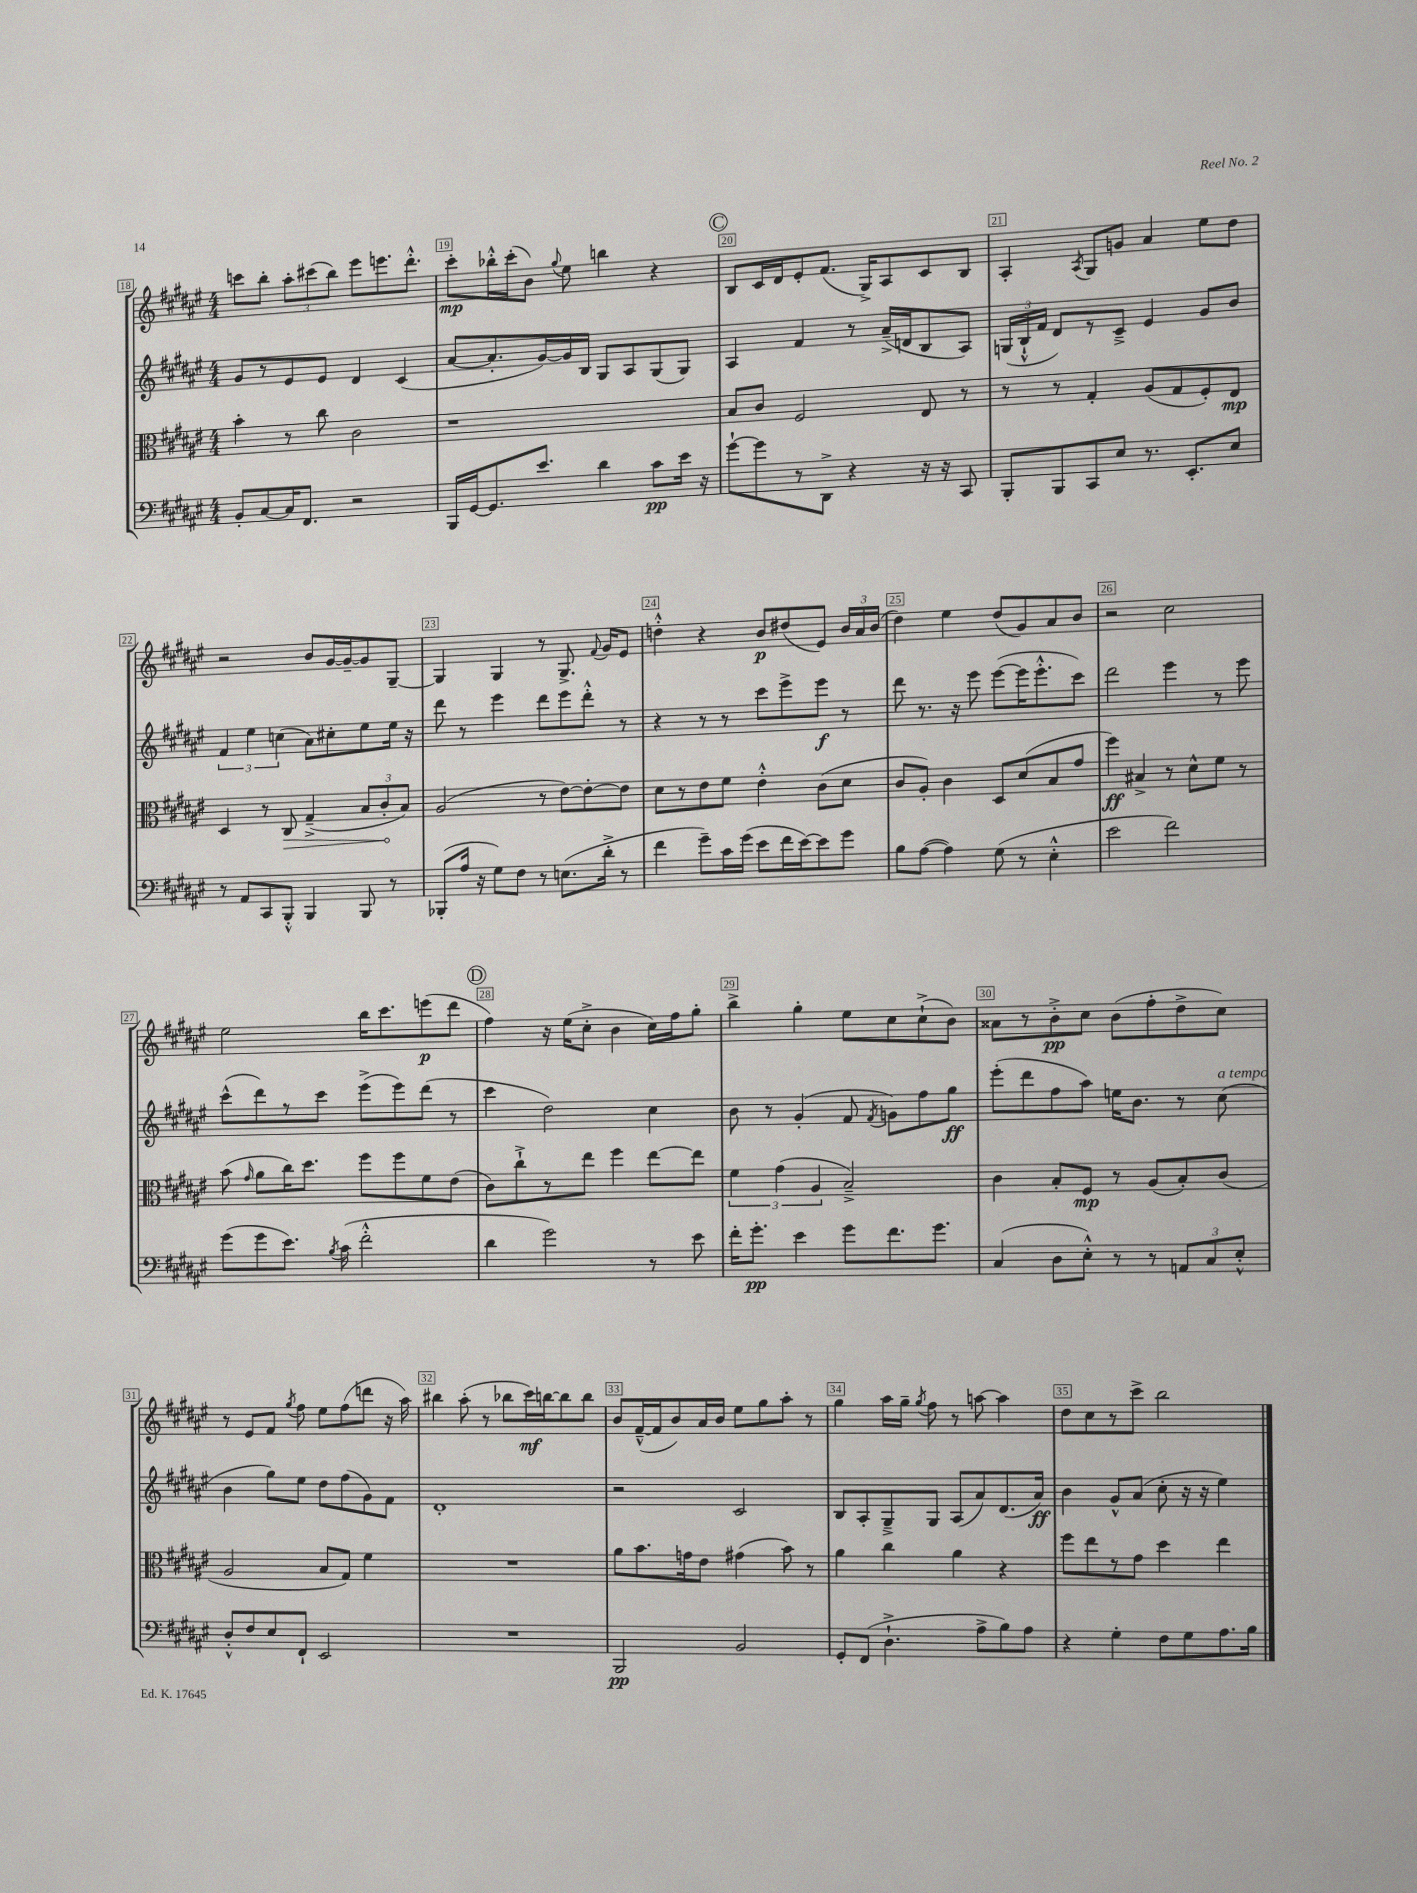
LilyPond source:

<<
\new StaffGroup <<
\new Staff = "s0" {
    \clef treble \key fis \major \numericTimeSignature \time 4/4
    \autoBeamOff c'''8[ b''8]-. \tuplet 3/2 { ais''8[-. cis'''8( b''8]) } eis'''8[ e'''8. dis'''8.]-.-^ |
    cis'''8[-.\mp bes''16-.-^ cis'''16-.( b'8]) \appoggiatura { gis''8 } eis''8 b''4 r4 |
    \mark \markup { \circle "C" } b8[ cis'16 dis'16 eis'8-. fis'8.]( gis16[->) ais8 cis'8 b8] |
    ais4-. \acciaccatura { ais8 } gis8[ g'8] ais'4 eis''8[ dis''8] |
    r2 b'8[ gis'16~ gis'16~-- gis'8 gis8]~-- |
    gis4 gis4 r8 gis8.-> \appoggiatura { fis'8 } gis'16[ eis'8] |
    d''4-.-^ r4 b'8[\p dis''8( eis'8]) \tuplet 3/2 { b'16[ ais'16 b'16]( } |
    dis''4) eis''4 dis''8[( gis'8) ais'8 b'8] |
    r2 cis''2 |
    eis''2 b''16[ cis'''8. e'''8\p( dis'''8] |
    \mark \markup { \circle "D" } fis''4) r16 eis''16[( cis''8]-.-> b'4 cis''16[) fis''16 gis''8]-. |
    b''4-> gis''4-. eis''8[ cis''8 cis''8-!->( b'8]) |
    aisis'8[ r8 b'8-.->\pp cis''8] b'8[( fis''8-. dis''8-> cis''8]) |
    r8 eis'8[ fis'8] \acciaccatura { gis''8 } fis''8 eis''8[ fis''8( d'''8] r16 ais''16) |
    bis''4 ais''8-.( r8 bes''8[ cis'''16\mf) b''16~ b''8 b''8] |
    b'8[ fis'16~---^( fis'16 b'8) ais'16 b'16] eis''8[ gis''8 ais''8]-. r8 |
    gis''4 ais''16[ gis''16]-- \acciaccatura { gis''8 } fis''8 r8 a''8~ a''4 |
    dis''8[ cis''8 r8 cis'''8]-> b''2 \bar "|." |
}
\new Staff = "s1" {
    \clef treble \key fis \major \numericTimeSignature \time 4/4
    \autoBeamOff gis'8[ r8 eis'8 eis'8] dis'4 cis'4( |
    ais'8[~ ais'8.-. gis'16~) gis'16 b16] gis8[ ais8 gis8( gis8]) |
    \mark \markup { \circle "C" } ais4 fis'4 r8 ais'16[--->( d'16 b8 ais8]) |
    \tuplet 3/2 { g16[( b16-!-^ fis'16] } dis'8[) r8 cis'8]---> eis'4 gis'8[ b'8] |
    \tuplet 3/2 { fis'4 eis''4 c''4( } ais'8[) cis''8-. eis''8 eis''16] r16 |
    dis'''8 r8 eis'''4 dis'''8[ eis'''8 dis'''8]-.-^ r8 |
    r4 r8 r8 cis'''8[ eis'''8-> eis'''8]\f r8 |
    dis'''8 r8. r16 eis'''8 eis'''8[~( eis'''16 eis'''8.-.-^ cis'''8]) |
    dis'''2 eis'''4 r8 eis'''8 |
    cis'''8[-^( dis'''8) r8 cis'''8] eis'''8[->( eis'''8) dis'''8]( r8 |
    \mark \markup { \circle "D" } cis'''4 dis''2) cis''4 |
    b'8 r8 gis'4-.( fis'8 \acciaccatura { fis'8 } g'8[) fis''8 gis''8]\ff |
    eis'''8[-.( dis'''8 fis''8 ais''8]) e''16[ b'8.] r8 cis''8^\markup { \italic "a tempo" }( |
    b'4 gis''8[) eis''8] dis''8[ fis''8( gis'8) fis'8] |
    dis'1-. |
    r2 cis'2 |
    b8[ ais8-. gis8---> gis8] ais8[( ais'8) dis'8.( ais'16]\ff) |
    b'4 gis'8[-^ ais'8]( cis''8-. r16 r16 eis''4) \bar "|." |
}
\new Staff = "s2" {
    \clef alto \key fis \major \numericTimeSignature \time 4/4
    \autoBeamOff b'4-. r8 cis''8 cis'2 |
    r1 |
    \mark \markup { \circle "C" } b8[ cis'8] fis2 eis8 r8 |
    r8 r8 gis4-. ais8[( gis8 fis8-.) eis8]\mp |
    dis4 r8 \once \override Hairpin.circled-tip = ##t cis8\> gis4--->( \tuplet 3/2 { b8[ cis'8-.\! b8]) } |
    ais2( r8 eis'8[~) eis'8~-. eis'8] |
    dis'8[ r8 eis'8 fis'8] eis'4-.-^ cis'8[( dis'8] |
    cis'8[ ais8]-.) cis'4 dis8[ dis'8( b8 gis'8] |
    fis''4\ff) bis4-> r8 dis'8[-^ fis'8] r8 |
    b'8( \grace { gis'16 } ais'8[ cis''16) dis''8.] fis''8[ fis''8 fis'8 eis'8]( |
    \mark \markup { \circle "D" } cis'8[) cis''8-!-> r8 eis''8] fis''4 eis''8[~ eis''8] |
    \tuplet 3/2 { fis'4 gis'4( ais4 } b2--->) |
    cis'4 b8[-. fis8]\mp r8 ais8[( b8-.) cis'8]( |
    ais2 b8[ gis8]) fis'4 |
    R1 |
    ais'8[ b'8. g'16 eis'8] gis'4( b'8) r8 |
    ais'4 cis''4 ais'4 r4 |
    fis''8[ eis''8 r8 gis'8] dis''4 eis''4 \bar "|." |
}
\new Staff = "s3" {
    \clef bass \key fis \major \numericTimeSignature \time 4/4
    \autoBeamOff b,8[-. cis8~ cis16 fis,8.] r2 |
    b,,16[ gis,16~ gis,8. eis'8.] dis'4 cis'8[\pp eis'16] r16 |
    \mark \markup { \circle "C" } gis'8[~-! gis'8 r8 dis,8]-> r4 r16 r16 cis,8 |
    b,,8[-. b,,8 cis,8 eis8] r8. eis,8.[-. eis8] |
    r8 ais,8[ cis,8 b,,8]-.-^ b,,4 b,,8 r8 |
    bes,,8[-.( ais16] r16 gis8[) fis8] r8 e8.[( dis'16]-.-> r8 |
    fis'4 gis'8[--) cis'16 gis'16]( eis'8[ fis'16 eis'16~) eis'8 gis'8] |
    b8[ ais8]~( ais4) gis8( r8 eis4-.-^ |
    eis'2 fis'2) |
    gis'8[( gis'8 eis'8.]) \acciaccatura { b8 } cis'16( fis'2-.-^ |
    \mark \markup { \circle "D" } dis'4 gis'2) r8 eis'8 |
    fis'16[-. gis'8.]-.\pp eis'4 gis'8[ fis'8. gis'8.] |
    cis4( dis8[ eis8]-.-^) r8 r8 \tuplet 3/2 { a,8[ cis8 eis8]-.-^ } |
    dis8[-.-^ fis8 eis8 fis,8]-! eis,2 |
    R1 |
    b,,2\pp b,2 |
    gis,8[-. fis,8]( dis4.-!-> ais8[-> b8) ais8] |
    r4 gis4-. fis8[ gis8 ais8. b16] \bar "|." |
}
>>
>>
\layout { \context { \Score currentBarNumber = #18 \override BarNumber.break-visibility = ##(#f #t #t) barNumberVisibility = #all-bar-numbers-visible \override BarNumber.stencil = #(make-stencil-boxer 0.1 0.3 ly:text-interface::print) } }
